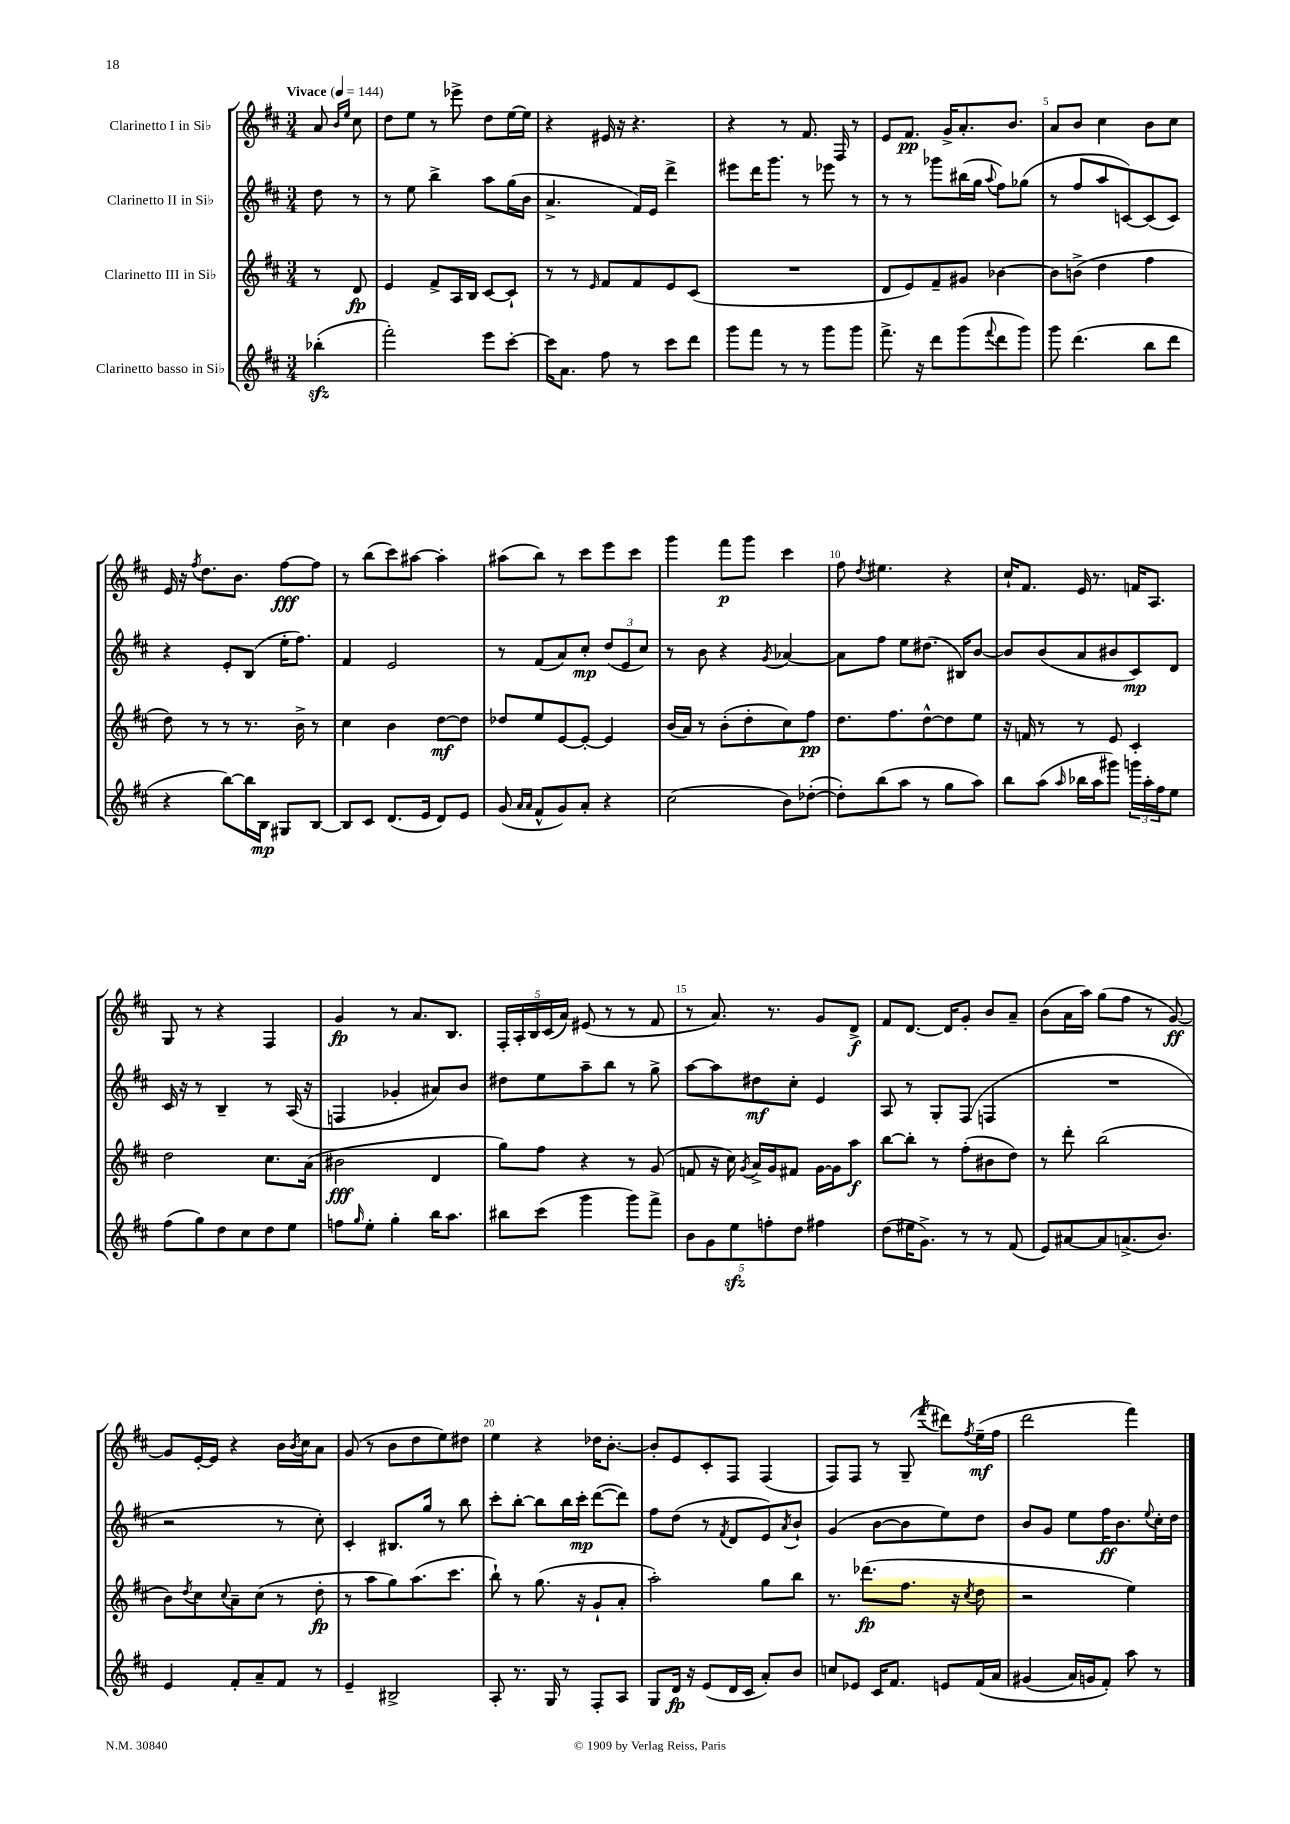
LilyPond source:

<<
\new StaffGroup <<
\new Staff = "s0" \with { instrumentName = "Clarinetto I in Sib" } {
    \clef treble \key d \major \numericTimeSignature \time 3/4 \partial 4 \tempo "Vivace" 4 = 144
    a'8 \grace { b'16 e''16 } cis''8 |
    d''8 e''8 r8 ees'''8-> d''8 e''16~ e''16 |
    r4 eis'16 r16 r4. |
    r4 r8 fis'8. fis16 r8 |
    e'8 fis'8.\pp g'16-> a'8.-. b'8. |
    a'8 b'8 cis''4 b'8 cis''8 |
    e'16 r16 \acciaccatura { fis''8 } d''8. b'8. fis''8~\fff fis''8 |
    r8 b''8( cis'''8) ais''8~ ais''4-. |
    ais''8( b''8) r8 cis'''8 e'''8 cis'''8 |
    g'''4 fis'''8\p g'''8 cis'''4 |
    fis''8 \acciaccatura { d''8 } eis''4. r4 |
    cis''16-! fis'8. e'16 r8. f'16 a8. |
    g8 r8 r4 fis4 |
    g'4\fp r8 a'8. b8. |
    \tuplet 5/4 { fis16-. a16-. b16 cis'16( a'16) } eis'8( r8 r8 fis'8 |
    r8 a'8.) r8. g'8 d'8->\f |
    fis'8 d'8.~ d'16 g'8-. b'8 a'8-- |
    b'8( a'16 a''16) g''8( fis''8 r8 g'8~\ff) |
    g'8 e'16~-. e'16 r4 b'16 \acciaccatura { b'8 } cis''16 a'8 |
    g'8( r8 b'8 d''8 e''8) dis''8 |
    e''4 r4 des''16 b'8.~-. |
    b'8-. e'8 cis'8-. fis8 fis4( |
    fis8) fis8 r8 g8--( \acciaccatura { fis'''8 } dis'''8) \acciaccatura { fis''8 } e''16--\mf( fis''16 |
    d'''2 fis'''4) \bar "|." |
}
\new Staff = "s1" \with { instrumentName = "Clarinetto II in Sib" } {
    \clef treble \key d \major \numericTimeSignature \time 3/4 \partial 4
    d''8 r8 |
    r8 e''8 b''4-> a''8 g''16( b'16 |
    a'4.-> fis'16) e'16 d'''4-> |
    eis'''8 d'''16 g'''8. r8 ees'''8 r8 |
    r8 r8 ges'''8 bis''16( g''16 \appoggiatura { a''8 } fis''8) ges''8( |
    r8 fis''8 a''8 c'8~) c'8( c'8) |
    r4 e'8-. b8( e''16-. fis''8.) |
    fis'4 e'2 |
    r8 fis'8( a'8) cis''8-.\mp \tuplet 3/2 { d''8( e'8 cis''8) } |
    r8 b'8 r4 \acciaccatura { g'8 } aes'4~ |
    aes'8 fis''8 e''8 dis''8.( bis16) b'8~ |
    b'8 b'8( a'8 bis'8 cis'8\mp) d'8 |
    cis'16 r16 r8 b4-- r8 a16( r16 |
    f4 ges'4-. ais'8) b'8 |
    dis''8 e''8 a''8-- b''8 r8 g''8-> |
    a''8~ a''8 dis''8\mf cis''8-. e'4 |
    a8 r8 g8-. fis8( f4 |
    R2. |
    r2 r8 cis''8-.) |
    cis'4-. bis8. g''16 r8 b''8 |
    cis'''8-. b''8~-. b''8 b''16 cis'''16-.\mp d'''8~( d'''8) |
    fis''8 d''8( r8 \acciaccatura { fis'8 } d'8 e'8) \acciaccatura { a'8 } b'8-! |
    g'4( b'8~ b'8 e''8) d''8 |
    b'8 g'8 e''8 fis''16\ff b'8. \appoggiatura { e''8 } cis''16-. d''16 \bar "|." |
}
\new Staff = "s2" \with { instrumentName = "Clarinetto III in Sib" } {
    \clef treble \key d \major \numericTimeSignature \time 3/4 \partial 4
    r8 d'8\fp |
    e'4 fis'8-> a16 b16 cis'8~ cis'8-! |
    r8 r8 \grace { e'16 } fis'8 fis'8 e'8 cis'8( |
    R2. |
    d'8 e'8) fis'8-- gis'8 bes'4~ |
    bes'8 b'8->( d''4 fis''4 |
    d''8) r8 r8 r8. b'16-> r8 |
    cis''4 b'4 d''8~\mf d''8 |
    des''8 e''8 e'8~ e'8~-. e'4 |
    b'16( a'16) r8 b'8-.( d''8-. cis''8) fis''8\pp |
    d''8. fis''8. d''8~-^ d''8 e''8 |
    r16 f'16 r8 r8 e'8 cis'4-. |
    d''2 cis''8. a'16( |
    bis'2\fff d'4 |
    g''8) fis''8 r4 r8 g'8( |
    f'8 r16 cis''16) \acciaccatura { g'8 } a'16-> g'16 fis'8 g'16~ g'16 a''8\f |
    b''8~ b''8-. r8 fis''8-.( bis'8 d''8) |
    r8 d'''8-. b''2( |
    b'8) \acciaccatura { d''8 } cis''8 \appoggiatura { cis''8 } a'8-- cis''8( r8 d''8-.\fp |
    r8 a''8 g''8) a''8.( cis'''8. |
    b''8-!) r8 g''8.( r16 g'8-! a'8-. |
    a''2-.) g''8 b''8 |
    r8. des'''8.\fp( fis''8. r16 \acciaccatura { cis''8 } d''8 |
    r2 e''4) \bar "|." |
}
\new Staff = "s3" \with { instrumentName = "Clarinetto basso in Sib" } {
    \clef treble \key d \major \numericTimeSignature \time 3/4 \partial 4
    bes''4-.\sfz( |
    fis'''2-.) e'''8 cis'''8~-. |
    cis'''16 a'8. fis''8 r8 cis'''8 d'''8 |
    g'''8 fis'''8 r8 r8 g'''8 g'''8 |
    fis'''8.-> r16 d'''8 g'''8( \appoggiatura { fis'''8 } d'''8 g'''8) |
    g'''8 d'''4.( b''8 d'''8 |
    r4 b''8~) b''16 b16\mp gis8 b8~ |
    b8 cis'8 d'8.( e'16 d'8) e'8 |
    g'8( \grace { a'16 a'16 } fis'8-^ g'8) a'8-. r4 |
    cis''2( b'8) des''8~-.( |
    des''8-.) b''8( a''8 r8 g''8 a''8) |
    b''8 a''8( \grace { a''16 } bes''16 a''16 gis'''8) \tuplet 3/2 { g'''16 a''16-. fis''16 } e''8 |
    fis''8( g''8) d''8 cis''8 d''8 e''8 |
    f''8 \grace { g''16 } e''8-. g''4-. b''16 a''8. |
    bis''8 cis'''8( g'''4 g'''8) fis'''8-> |
    \tuplet 5/4 { b'8 g'8 e''8\sfz f''8-. d''8 } fis''4 |
    d''8( eis''16 g'8.->) r8 r8 fis'8( |
    e'8) ais'8~ ais'8 a'8.->( b'8.) |
    e'4 fis'8-. a'8-- fis'8 r8 |
    e'4-- bis2-> |
    a8-. r8. g16 r8 fis8-. a8 |
    g8 d'16\fp r16 e'8( d'16 cis'16 a'8-.) b'8 |
    c''8 ees'8 cis'16 fis'8. e'8 fis'16\( a'16 |
    gis'4( a'16) g'16 fis'8-.\) a''8 r8 \bar "|." |
}
>>
>>
\layout { \context { \Score \override BarNumber.break-visibility = ##(#f #t #t) barNumberVisibility = #(every-nth-bar-number-visible 5) } }
